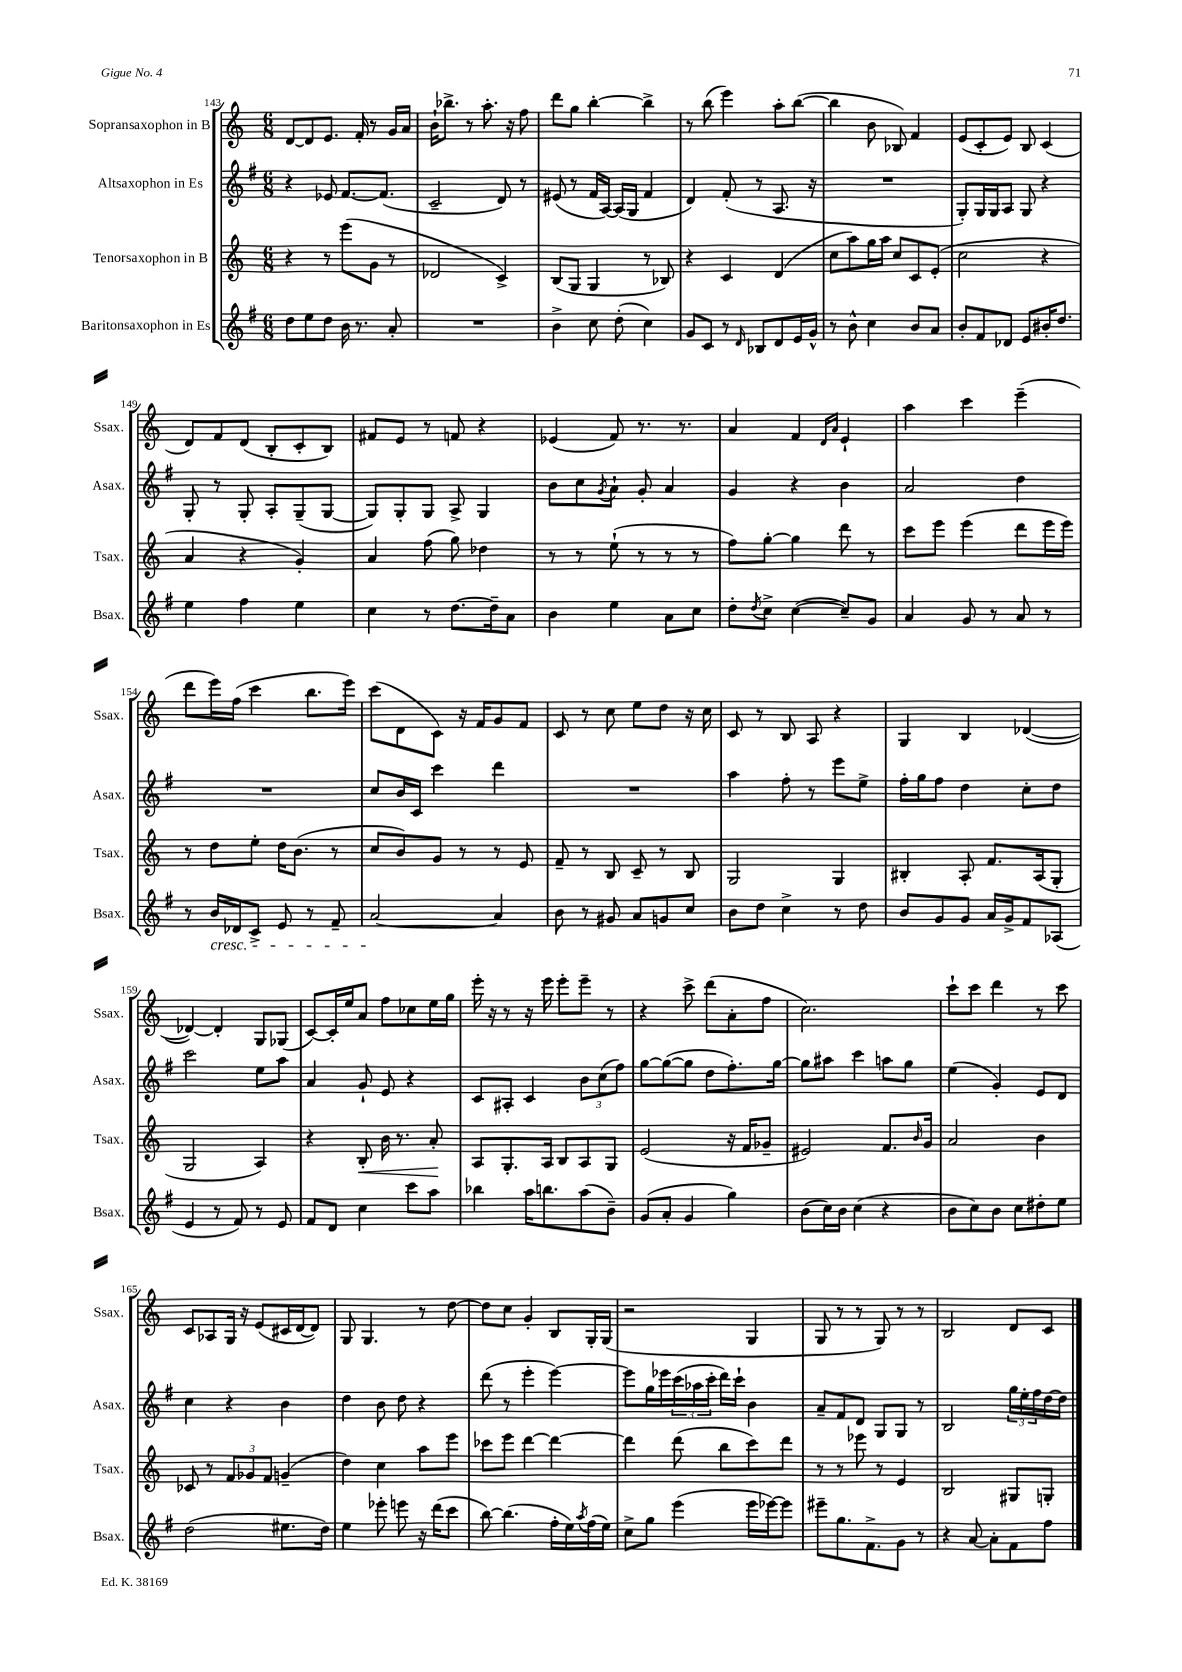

**kern	**kern	**kern	**kern
*staff4	*staff3	*staff2	*staff1
*clefG2	*clefG2	*clefG2	*clefG2
*k[f#]	*k[]	*k[f#]	*k[]
*M6/8	*M6/8	*M6/8	*M6/8
8dd	4r	4r	[8d
8ee	.	.	8d]
8dd	8r	8e-	8.e
16b	(8eee	[8.f#	.
8.r	.	.	16f'
.	8g	.	8r
.	.	(8.f#]	.
8a'	8r	.	16g
.	.	.	16a
=	=	=	=
2.r	2d-	2c~	16b`
.	.	.	8.bb-^
.	.	.	8r
.	.	.	8.aa'
.	4c^)	8d)	.
.	.	.	16r
.	.	8r	8ff
=	=	=	=
4b^	(8B	(8e#	8ddd
.	8G	8r	8gg
8cc	4G	16f#	[4bb'
.	.	[16A)	.
(8dd'	.	(16A]	.
.	.	16G	.
4cc)	8r	4f#	4bb^]
.	8B-)	.	.
=	=	=	=
8g	4r	4d)	8r
8c	.	.	(8bb
8r	4c	(8f#'	4eee)
16qqd	.	.	.
8B-	.	8r	.
8d	(4d	8.A	8aa'
16e	.	.	([8bb
16g^^	.	16r	.
=	=	=	=
8r	8cc	2.r	4bb]
8b^^	8aa)	.	.
4cc	16gg	.	8b
.	16aa	.	.
.	8cc	.	8B-)
8b	8c	.	4f
8a	(8e'	.	.
=	=	=	=
8b'	2cc	8G')	(8e
8f#	.	16G	8c'
.	.	16G	.
8d-	.	8A	8e)
8e	.	8G	8B
16b#'	4r	4r	(4c
8.dd	.	.	.
=	=	=	=
4ee	4a	8G'	8d)
.	.	8r	8f
4ff#	4r	8G'	(8d
.	.	8A'	8B'
4ee	4g')	(8G~	8c'
.	.	[8G	8B)
=	=	=	=
4cc	4a	8G])	8f#
.	.	8G'	8e
8r	(8ff	8G	8r
[8.dd	8gg)	8A^	8f
.	4dd-	4G	4r
16dd~]	.	.	.
8a	.	.	.
=	=	=	=
4b	8r	8b	(4e-
.	8r	8cc	.
.	.	8qg	.
4ee	(8ee`	8a`	8f)
.	8r	8g'	8.r
8a	8r	4a	.
.	.	.	8.r
8cc	8r	.	.
=	=	=	=
8dd'	8ff)	4g	4a
8qdd	.	.	.
8cc^	[8gg'	.	.
([4cc	4gg]	4r	4f
.	.	.	16qqd
.	.	.	16qqa
8cc~])	8ddd	4b	4e`
8g	8r	.	.
=	=	=	=
4a	8ccc	2a	4aa
.	8eee	.	.
8g	(4eee	.	4ccc
8r	.	.	.
8a	8ddd	4dd	(4eee~
8r	16eee	.	.
.	16eee)	.	.
=	=	=	=
8r	8r	2.r	8ddd
16b	8dd	.	16eee)
16d-	.	.	(16ff
8c^	8ee'	.	4ccc
8e	16dd	.	.
.	(8.b	.	.
8r	.	.	8.bb
8f#~	8r	.	.
.	.	.	16eee)
=	=	=	=
[2a	8cc	8cc	(8ccc
.	8b)	16b	8d
.	.	16c	.
.	8g	4ccc	8c)
.	8r	.	16r
.	.	.	16f
4a]	8r	4ddd	8g
.	8e	.	8f
=	=	=	=
8b	8f~	2.r	8c
8r	8r	.	8r
8g#	8B	.	8cc
8a	8c~	.	8ee
8g	8r	.	8dd
8cc	8B	.	16r
.	.	.	16cc
=	=	=	=
8b	2G	4aa	8c
8dd	.	.	8r
4cc^	.	8ff#'	8B
.	.	8r	8A
8r	4G	8eee	4r
8dd	.	8ee^	.
=	=	=	=
8b	4B#'	16ff#'	4G
.	.	16gg	.
8g	.	8ff#	.
8g	8A'	4dd	4B
16a	8.f	.	.
16g^	.	.	.
8f#	.	8cc'	([4d-
.	(16A	.	.
(8A-	8G'	8dd	.
=	=	=	=
4e	2G	2ccc	4d-_)
8r	.	.	4d-']
8f#)	.	.	.
8r	4A)	8ee	8G
8e	.	8aa	(8G-
=	=	=	=
8f#	4r	4a	[8c)
8d	.	.	16c']
.	.	.	16ee
4cc	8B'	8g`	8a
.	16b	8e	8ff
.	8.r	.	.
8ccc	.	4r	8cc-
8aa	8a'	.	16ee
.	.	.	16gg
=	=	=	=
4bb-	8A	8c	16eee'
.	.	.	16r
.	8.G'	8A#'	8r
16aa	.	4c	16r
8.bb	16A	.	16eee
.	8B	.	8eee'
(8aa	8A	12b	8eee~
.	.	(12cc	.
8b~)	8G	.	8r
.	.	12ff#)	.
=	=	=	=
(8g	(2e	[8gg	4r
8a'	.	(8gg_	.
4g	.	8gg]	8ccc^
.	.	8dd	(8ddd
4gg)	16r	8.ff#')	8a'
.	16f	.	.
.	8g-~	.	8ff
.	.	[16gg	.
=	=	=	=
(8b	2e#)	8gg]	2.cc)
16cc)	.	8aa#	.
16b	.	.	.
(4cc	.	4ccc	.
4r	8.f	8aa	.
.	.	8gg	.
.	16qqb	.	.
.	16g	.	.
=	=	=	=
8b	2a	(4ee	8ccc`
8cc)	.	.	8ccc
8b	.	4g')	4ddd
8cc	.	.	.
8dd#'	4b	8e	8r
8ee	.	8d	8ccc
=	=	=	=
(2dd	8c-	4cc	8c
.	8r	.	8A-
.	12f	4r	16G
.	.	.	16r
.	12g-	.	.
.	.	.	(8e
.	12f	.	.
8.ee#	(4g~	4b	16c#
.	.	.	[16d
.	.	.	8d])
16dd)	.	.	.
=	=	=	=
4ee	4dd)	4dd	8G
.	.	.	4.G
8eee-'	4cc	8b	.
8eee	.	8dd	.
16r	8aa	4r	8r
(16ddd	.	.	.
8ccc	8eee	.	[8dd
=	=	=	=
[8bb)	8ccc-	(8ddd	8dd]
(4.bb]	8eee	8r	8cc
.	[4ddd	4eee'	4g'
16ff#'	4ddd_	[4eee)	8B
16ee)	.	.	.
8qaa	.	.	.
(16ff#	.	.	16G'
16ee)	.	.	(16G
=	=	=	=
8cc^	4ddd]	8eee]	2r
8gg	.	16gg	.
.	.	16eee-	.
(4eee	(8ddd	(24ccc	.
.	.	24aa-	.
.	.	24ccc'	.
.	8bb	16ddd)	.
.	.	16ccc`	.
16eee	8ccc)	4b	4G
[16eee-)	.	.	.
8eee-]	8ddd	.	.
=	=	=	=
8eee#~	8r	8a~	8G
8.gg	8r	8f#	8r
.	8eee-	8d	8r
8.f#^	.	.	.
.	8r	8G	8G)
8g	4e	8G	8r
8r	.	8r	8r
=	=	=	=
4r	2B	2B	2B
[8a	.	.	.
8a']	.	.	.
8f#	8G#	24gg	8d
.	.	24ee'	.
.	.	24ff#	.
8ff#	8G'	[16dd	8c
.	.	16dd]	.
==	==	==	==
*-	*-	*-	*-
